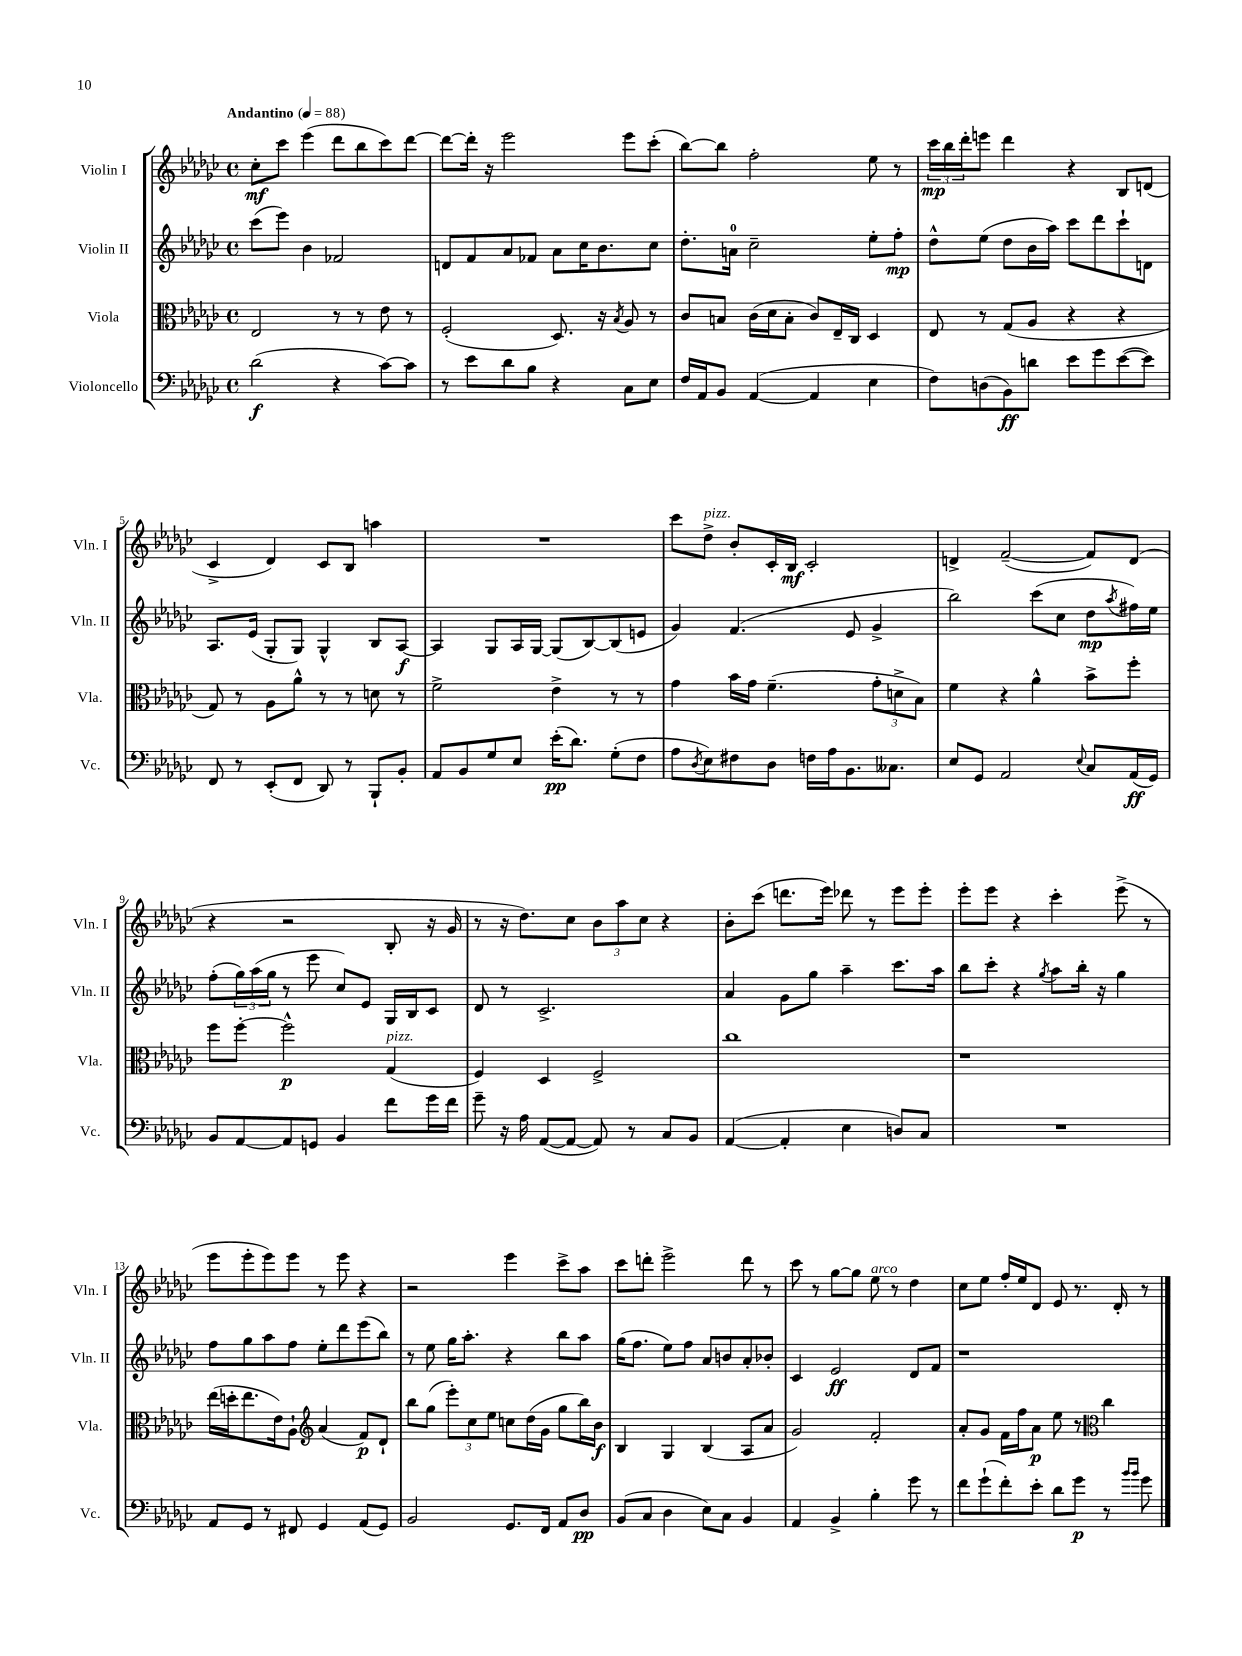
<<
\new StaffGroup <<
\new Staff = "s0" \with { instrumentName = "Violin I" shortInstrumentName = "Vln. I" } {
    \clef treble \key ges \major \defaultTimeSignature \time 4/4 \tempo "Andantino" 4 = 88
    ces''8-.\mf ces'''8 ees'''4( des'''8 bes''8 ces'''8) des'''8~ |
    des'''8~ des'''16-. r16 ees'''2 ees'''8 ces'''8-.( |
    bes''8~) bes''8 f''2-. ees''8 r8 |
    \tuplet 3/2 { ces'''16\mp bes''16 des'''16-. } e'''8 des'''4 r4 bes8 d'8( |
    ces'4-> des'4) ces'8 bes8 a''4 |
    R1 |
    ces'''8 des''8->^\markup { \italic "pizz." } bes'8-. ces'16-. bes16\mf ces'2-. |
    d'4-> f'2~--( f'8) d'8( |
    r4 r2 bes8-. r16 ges'16 |
    r8 r16 des''8.) ces''8 \tuplet 3/2 { bes'8 aes''8 ces''8 } r4 |
    bes'8-. ces'''8( d'''8. ees'''16) des'''8 r8 ees'''8 ees'''8-. |
    ees'''8-. ees'''8 r4 ces'''4-. ees'''8->( r8 |
    ees'''8 ees'''8-. ees'''8) ees'''8 r8 ees'''8 r4 |
    r2 ees'''4 ces'''8-> aes''8 |
    ces'''8 d'''8-. ees'''2-> d'''8 r8 |
    ces'''8 r8 ges''8~ ges''8 ees''8^\markup { \italic "arco" } r8 des''4 |
    ces''8 ees''8 f''16-. ees''16 des'8 ees'8 r8. des'16-. r8 \bar "|." |
}
\new Staff = "s1" \with { instrumentName = "Violin II" shortInstrumentName = "Vln. II" } {
    \clef treble \key ges \major \defaultTimeSignature \time 4/4
    ces'''8( ees'''8) bes'4 fes'2 |
    d'8 f'8 aes'8 fes'8 aes'8 ces''16 bes'8. ces''8 |
    des''8.-. a'16-0 ces''2-- ees''8-. f''8-.\mp |
    des''8-^ ees''8( des''8 bes'16 aes''16) ces'''8 des'''8 ces'''8-! d'8 |
    aes8. ees'16( ges8-. ges8) ges4-^ bes8 aes8~\f |
    aes4 ges8 aes16 ges16~ ges8( bes8~) bes8( e'8 |
    ges'4) f'4.( ees'8 ges'4-> |
    bes''2) ces'''8( ces''8 des''8\mp \acciaccatura { aes''8 } fis''16) ees''16 |
    f''8-.( \tuplet 3/2 { ges''16) aes''16( ges''16 } r8 ees'''8 ces''8) ees'8 ges16 bes16 ces'8 |
    des'8 r8 ces'2.-> |
    aes'4 ges'8 ges''8 aes''4-- ces'''8. aes''16 |
    bes''8 ces'''8-. r4 \acciaccatura { ges''8 } aes''8 bes''16-. r16 ges''4 |
    f''8 ges''8 aes''8 f''8 ees''8-. des'''8 ees'''8( bes''8) |
    r8 ees''8 ges''16 aes''8.-. r4 bes''8 aes''8 |
    ges''16( f''8. ees''8) f''8 aes'8 b'8 aes'8-. bes'8-. |
    ces'4 ees'2\ff des'8 f'8 |
    r1 \bar "|." |
}
\new Staff = "s2" \with { instrumentName = "Viola" shortInstrumentName = "Vla." } {
    \clef alto \key ges \major \defaultTimeSignature \time 4/4
    ees2 r8 r8 ees'8 r8 |
    f2-.( des8.) r16 \acciaccatura { bes8 } aes8 r8 |
    ces'8 b8 ces'16( des'16 b8-. ces'8) ees16-- ces16 des4 |
    ees8 r8 ges8( aes8 r4 r4 |
    ges8) r8 aes8 aes'8-^ r8 r8 d'8 r8 |
    f'2-> ees'4-> r8 r8 |
    ges'4 bes'16 ges'16 f'4.--( \tuplet 3/2 { ges'8-. d'8-> bes8) } |
    f'4 r4 aes'4-^ bes'8-> f''8-. |
    f''8 f''8~-. f''2-^\p ges4^\markup { \italic "pizz." }( |
    f4) des4 f2-> |
    ces''1 |
    r1 |
    ees''16( d''16-. ees''8. ees'16) aes8-! \clef treble aes'4( f'8\p) des'8-! |
    bes''8 ges''8( \tuplet 3/2 { ees'''8-.) ces''8 ees''8 } c''8 des''16( ges'16 ges''8 bes''16) bes'16\f |
    bes4 ges4 bes4( aes8 aes'8 |
    ges'2) f'2-. |
    aes'8-. ges'8 f'16 f''16 aes'8\p ees''8 r8 \clef alto ces''4 \bar "|." |
}
\new Staff = "s3" \with { instrumentName = "Violoncello" shortInstrumentName = "Vc." } {
    \clef bass \key ges \major \defaultTimeSignature \time 4/4
    des'2\f( r4 ces'8~) ces'8 |
    r8 ees'8 des'8 bes8 r4 ces8 ees8 |
    f16 aes,16 bes,8 aes,4~( aes,4 ees4 |
    f8) d8( bes,8\ff) d'8 ees'8 ges'8 ees'8~( ees'8) |
    f,8 r8 ees,8-.( f,8 des,8) r8 bes,,8-! bes,8-. |
    aes,8 bes,8 ges8 ees8 ees'16-.\pp( des'8.) ges8-.( f8 |
    aes8 \acciaccatura { des8 } ees8) fis8 des8 f16 aes16 bes,8. ceses8. |
    ees8 ges,8 aes,2 \appoggiatura { ees8 } ces8 aes,16\ff( ges,16) |
    bes,8 aes,8~ aes,8 g,8 bes,4 f'8 ges'16 f'16 |
    ges'8-- r16 aes16 aes,8~( aes,8~ aes,8) r8 ces8 bes,8 |
    aes,4~( aes,4-. ees4 d8) ces8 |
    R1 |
    aes,8 ges,8 r8 fis,8 ges,4 aes,8( ges,8) |
    bes,2 ges,8. f,16 aes,8 des8\pp |
    bes,8( ces8 des4 ees8) ces8 bes,4 |
    aes,4 bes,4-> bes4-. ges'8 r8 |
    f'8 ges'8-!( f'8-.) ees'8-. des'8 ges'8\p r8 \grace { bes'16 bes'16 } ges'8 \bar "|." |
}
>>
>>
